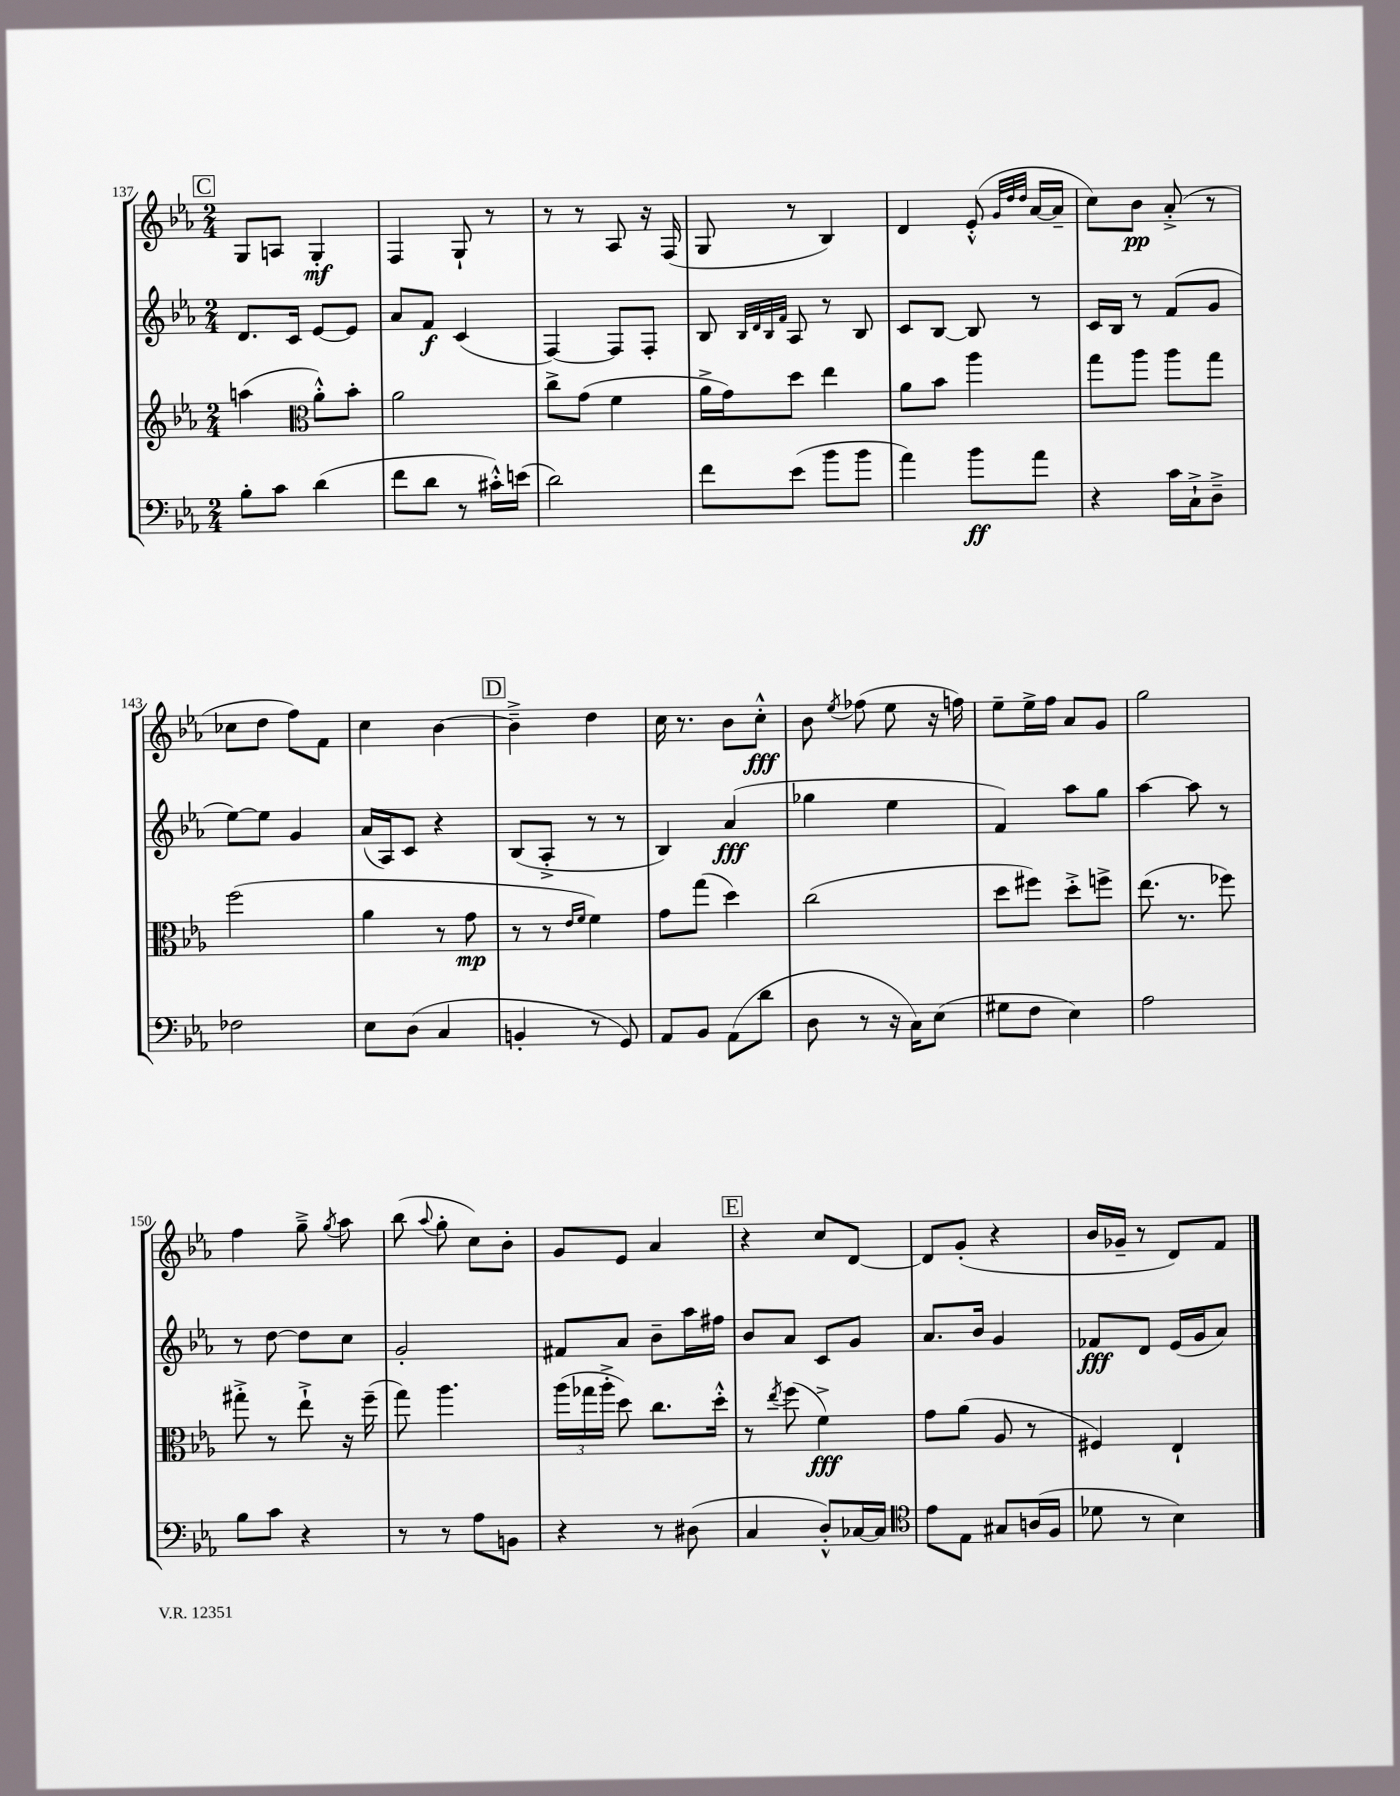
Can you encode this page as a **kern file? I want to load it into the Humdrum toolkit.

**kern	**kern	**kern	**kern
*staff4	*staff3	*staff2	*staff1
*clefF4	*clefG2	*clefG2	*clefG2
*k[b-e-a-]	*k[b-e-a-]	*k[b-e-a-]	*k[b-e-a-]
*M2/4	*M2/4	*M2/4	*M2/4
8B-'	(4aa	8.d	8G
8c	.	.	8A
.	.	16c	.
*	*clefC3	*	*
(4d	8a-'^^)	[8e-	4G'
.	8b-'	8e-]	.
=	=	=	=
8f	2a-	8a-	4F
8d	.	8f	.
8r	.	(4c	8G`
16c#'^^)	.	.	8r
(16e	.	.	.
=	=	=	=
2d)	8cc^	[4F)	8r
.	(8g	.	8r
.	4f	8F]	8A-
.	.	8F'	16r
.	.	.	(16F
=	=	=	=
8f	16a-^	8B-	8G
.	16g)	.	.
.	.	32qqB-	.
.	.	32qqd	.
.	.	32qqB-	.
.	.	32qqf	.
(8e-	8dd	8A-	8r
8b-	4ee-	8r	4B-)
8b-	.	8B-	.
=	=	=	=
4a-)	8a-	8c	4d
.	8b-	[8B-	.
8b-	4aa-	8B-]	(8e-'^^
.	.	.	32qqg
.	.	.	32qqdd
.	.	.	32qqdd
8a-	.	8r	[16a-
.	.	.	16a-~]
=	=	=	=
4r	8gg	16c	8cc)
.	.	16B-	.
.	8aa-	8r	8b-
16c	8aa-	(8f	(8a-'^
16C`^	.	.	.
8D~^	8gg	8g	8r
=	=	=	=
2F-	(2ff	[8ee-)	8cc-
.	.	8ee-]	8dd
.	.	4g	8ff)
.	.	.	8f
=	=	=	=
8E-	4a-	(16a-	4cc
.	.	16A-)	.
(8D	.	8c	.
4C	8r	4r	[4b-
.	8g	.	.
=	=	=	=
4BB'	8r	(8B-	4b-~^]
.	8r	8A-'^	.
.	16qqe-	.	.
.	16qqf	.	.
8r	4f)	8r	4dd
8GG)	.	8r	.
=	=	=	=
8AA-	8g	4B-)	16cc
.	.	.	8.r
8BB-	(8gg	.	.
(8AA-	4dd)	(4a-	8b-
8d	.	.	8cc'^^
=	=	=	=
8D	(2cc	4gg-	8b-
.	.	.	8qee-
8r	.	.	(8ff-
16r	.	4ee-	8ee-
16C)	.	.	.
(8E-	.	.	16r
.	.	.	16ff)
=	=	=	=
8G#	8dd	4f)	8ee-~
8F	8ff#)	.	16ee-^
.	.	.	16ff
4E-)	8dd'^	8aa-	8a-
.	8ff^	8gg	8g
=	=	=	=
2A-	(8.ee-	[4aa-	2gg
.	8.r	.	.
.	.	8aa-]	.
.	8ff-)	8r	.
=	=	=	=
8B-	8gg#'^	8r	4ff
8c	8r	[8dd	.
4r	8ee-`^	8dd]	8gg~^
.	.	.	8qgg
.	16r	8cc	8aa-
.	(16ff~	.	.
=	=	=	=
8r	8gg)	2g'	(8bb-
.	.	.	8qqaa-
8r	4.aa-	.	8gg'
8A-	.	.	8cc)
8BB	.	.	8b-'
=	=	=	=
4r	(24aa-	8f#	8g
.	24gg-	.	.
.	24aa-'^	.	.
.	8dd)	8a-	8e-
8r	8.cc	8b-~	4a-
(8D#	.	16aa-	.
.	16dd'^^	16ff#	.
=	=	=	=
4C	8r	8b-	4r
.	8qee-	.	.
.	(8ff	8a-	.
8D'^^)	4f^)	8c	8cc
[16C-	.	8g	[8d
16C-]	.	.	.
=	=	=	=
*clefC4	*	*	*
8e-	8g	8.a-	8d]
8E-	(8a-	.	(8g'
.	.	16b-	.
8G#	8A-	4g	4r
(16A	8r	.	.
16F	.	.	.
=	=	=	=
8d-	4F#)	8f-	16b-
.	.	.	16g-~
8r	.	8d	8r
4B-)	4E-`	(16e-	8d)
.	.	16g	.
.	.	8a-)	8f
==	==	==	==
*-	*-	*-	*-
